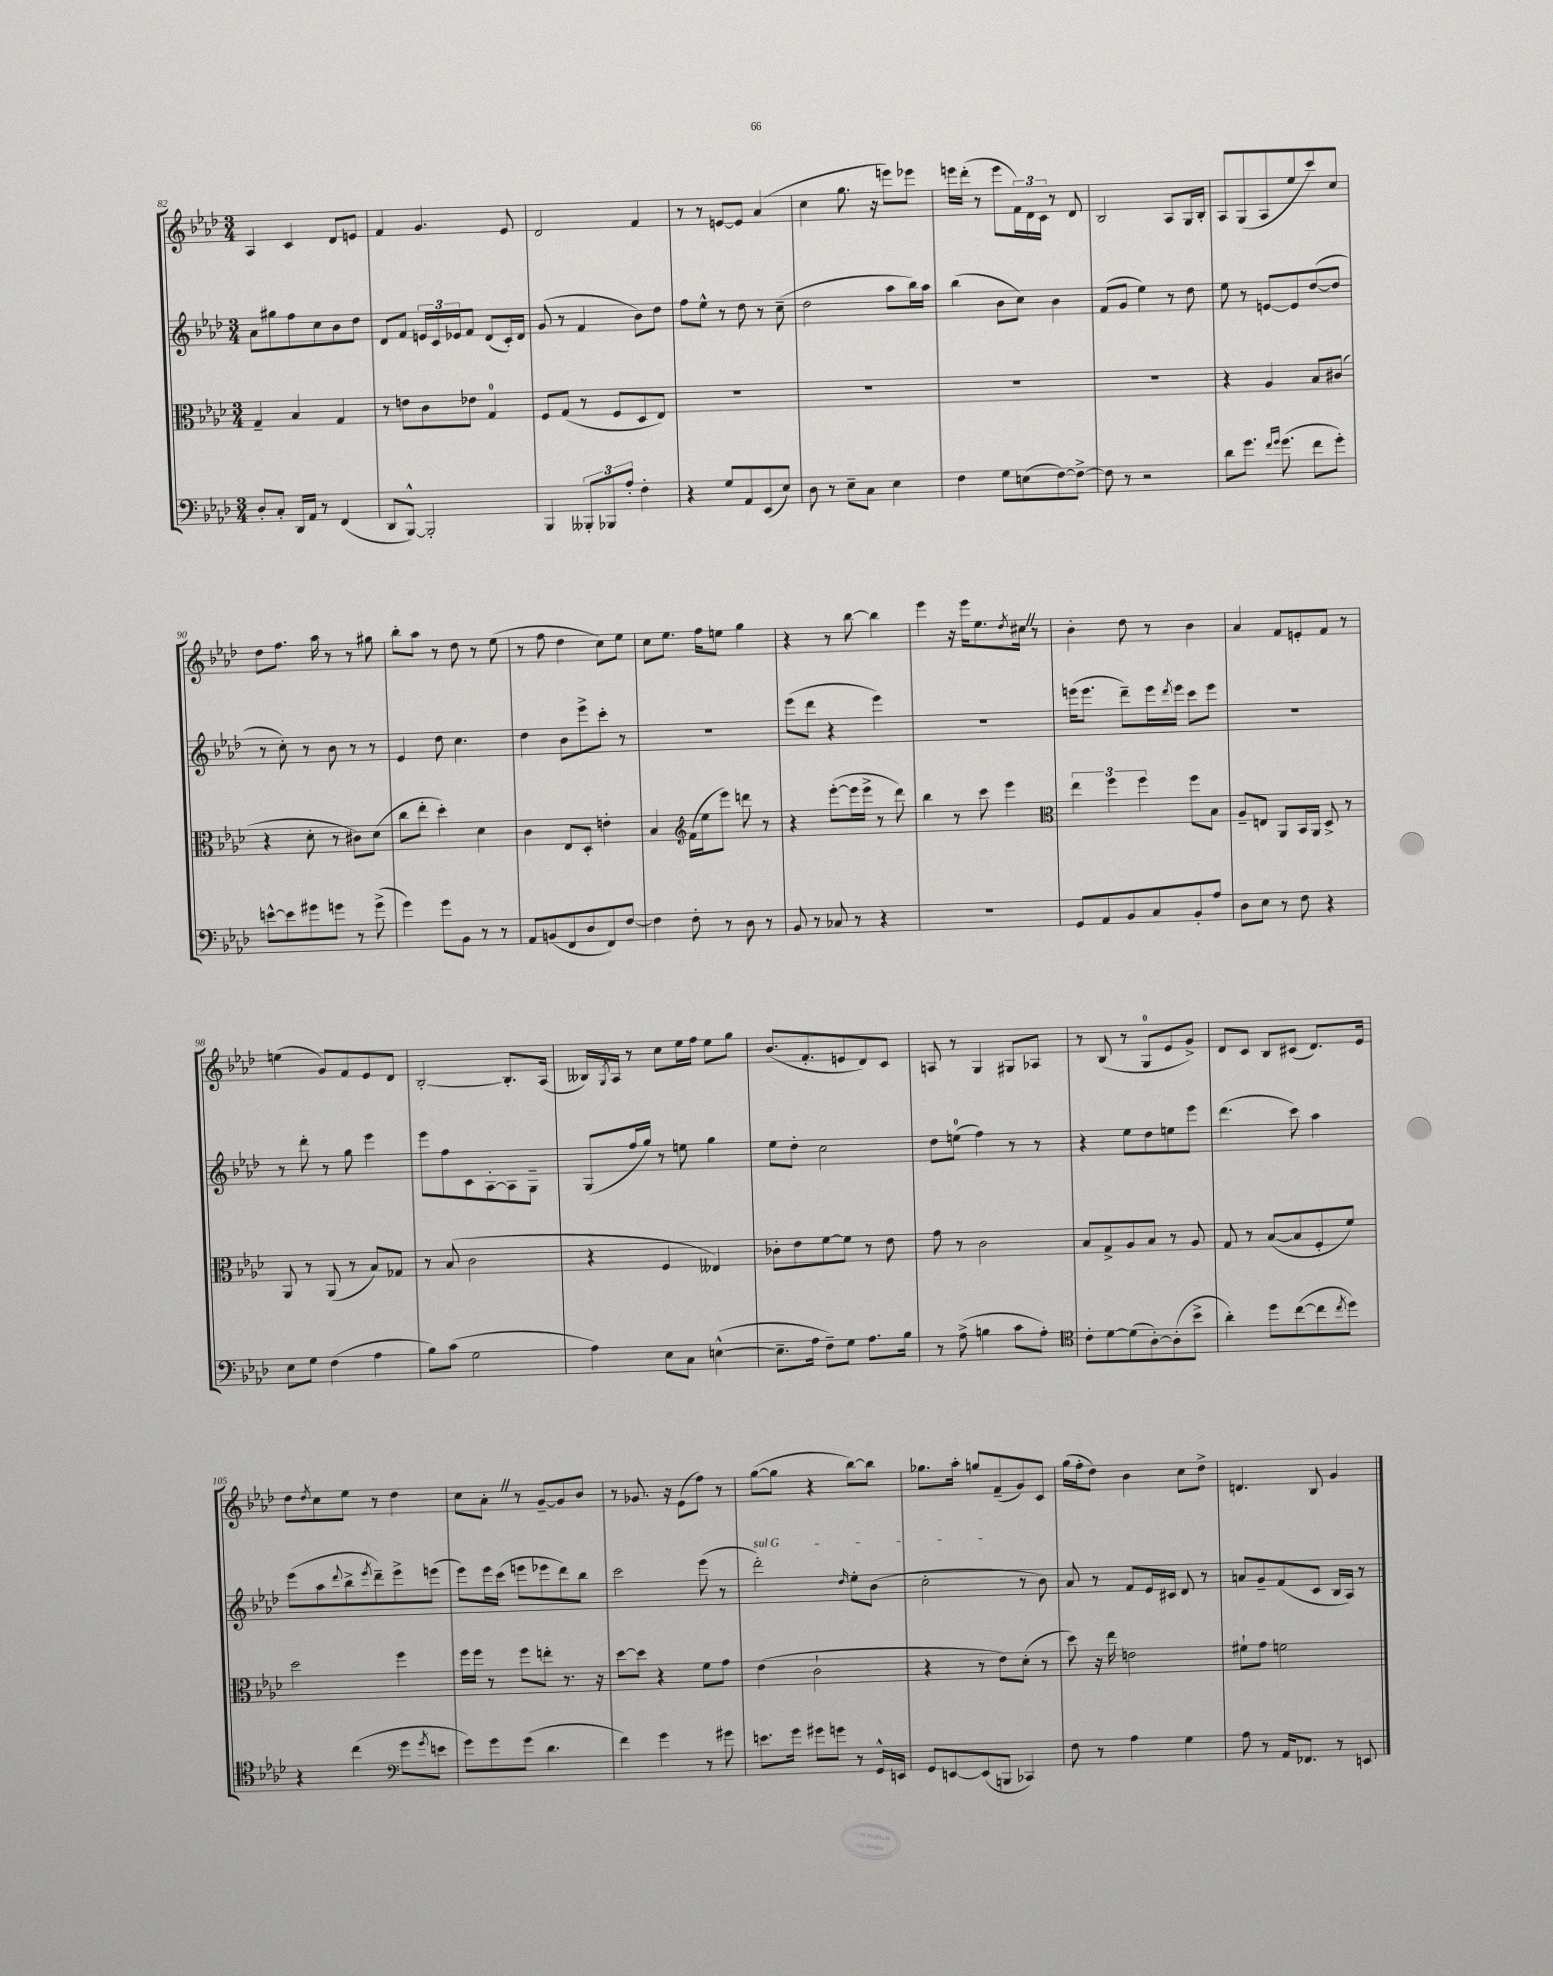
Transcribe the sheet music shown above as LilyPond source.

<<
\new StaffGroup <<
\new Staff = "s0" {
    \clef treble \key aes \major \numericTimeSignature \time 3/4
    aes4 c'4 des'8 e'8 |
    f'4 g'4. ees'8 |
    des'2 f'4 |
    r8 r8 e'8~ e'8 aes'4( |
    c''4 g''8. r16 e'''8) ees'''8 |
    e'''16 des'''16-.( r8 e'''8 \tuplet 3/2 { f'16) des'16 c'16 } r8 des'8 |
    bes2 aes8 g16 bes16-. |
    aes8 g8( aes8 ees''8 c'''8) c''8 |
    des''8 f''8. aes''16 r8 r8 gis''8 |
    bes''8-. aes''8 r8 des''8 r8 ees''8( |
    r8 f''8 des''4 c''8) ees''8 |
    c''8 ees''8. f''16 e''8 g''4 |
    r4 r8 bes''8~ bes''4 |
    ees'''4 r16 ees'''16 ees''8. \acciaccatura { des''8 } cis''16 \once \override BreathingSign.text = \markup { \musicglyph "scripts.caesura.straight" } \breathe r8 |
    bes'4-. des''8 r8 bes'4 |
    aes'4 f'8 e'8-. f'8 r8 |
    e''4( g'8) f'8 ees'8 des'8 |
    bes2~-. bes8.-. aes16( |
    beses16) \acciaccatura { g8 } aes16 r8 c''8 ees''16 f''16 ees''8 g''8 |
    bes'8.( f'8.-. e'8 des'8) c'8 |
    a8 r8 g4 gis8 aes8 |
    r8 bes8( r8 g8-0 ees'8 g'8->) |
    des'8 c'8 bes8 cis'8( des'8.) ees'16 |
    des''8 \acciaccatura { des''8 } c''8 ees''8 r8 des''4 |
    c''8 aes'8-. \once \override BreathingSign.text = \markup { \musicglyph "scripts.caesura.straight" } \breathe r8 g'8~-- g'8 bes'8 |
    r8 ges'8. r16 ees'8( f''8) r8 |
    g''8~( g''8 r4 bes''8~) bes''8 |
    ges''8. aes''16-. g''8 f'8--( g'8) c'8 |
    g''16( f''16-. des''8) bes'4 c''8 des''8-> |
    d'4. bes8 g'4 \bar "|." |
}
\new Staff = "s1" {
    \clef treble \key aes \major \numericTimeSignature \time 3/4
    aes'8 gis''8 f''8 c''8 bes'8 des''8 |
    des'8 f'8 \tuplet 3/2 { e'16 c'16 ees'16 } f'8 des'8( c'16-.) des'16 |
    g'8( r8 f'4 bes'8) des''8 |
    f''8 ees''8-^ r8 des''8 r8 c''8--( |
    des''2 aes''8 bes''16) aes''16 |
    bes''4( bes'8 c''8) bes'4 |
    f'8( g'8 ees''4) r8 des''8 |
    ees''8 r8 e'8~ e'8 des''8~( des''8 |
    r8 c''8-.) r8 bes'8 r8 r8 |
    ees'4 des''8 c''4. |
    des''4 bes'8 ees'''8-> c'''8-. r8 |
    R2. |
    ees'''8( des'''8 r4 ees'''4) |
    R2. |
    e'''16( e'''8. des'''8--) e'''16 \acciaccatura { des'''8 } e'''16 c'''8 e'''8 |
    R2. |
    r8 des'''8-. r8 g''8 ees'''4 |
    ees'''8 f''8 c'8 aes8~-. aes8 g8-- |
    g8( f''16 g''16) r8 e''8 g''4 |
    ees''8 des''8-. c''2 |
    des''8 e''8-0( f''4) r8 r8 |
    r4 ees''8 des''8 e''8 ees'''8 |
    des'''4.( c'''8) aes''4 |
    ees'''8( aes''8 \appoggiatura { des'''8 } bes''8-> \acciaccatura { ees'''8 } des'''8--) ees'''8-> e'''8( |
    ees'''8) ees'''16 c'''16( e'''8 ees'''8 des'''8) bes''8 |
    c'''2 ees'''8( r8 |
    \once \override TextSpanner.bound-details.left.text = \markup { \italic "sul G" } des'''2-.\startTextSpan) \grace { des''16 } ees''8-. bes'8( |
    c''2-.\stopTextSpan r8 bes'8) |
    aes'8 r8 f'8 ees'16 cis'16 des'8 r8 |
    a'8 g'8-- f'8( c'8 bes16 aes16) r8 \bar "|." |
}
\new Staff = "s2" {
    \clef alto \key aes \major \numericTimeSignature \time 3/4
    g4-- bes4 g4 |
    r8 e'8 c'8 ees'8 g4-0 |
    f8 g8( r8 f8 des8 ees8) |
    R2. |
    R2. |
    R2. |
    R2. |
    r4 aes4 bes8 cis'8( |
    r4 des'8-. r8 cis'8) des'8( |
    c''8 ees''8-. des''4-.) des'4 |
    c'4 ees8 des8-. e'4-. |
    bes4 \clef treble f'16( ees''16 ees'''8) d'''8 r8 |
    r4 ees'''8~-.( ees'''16 ees'''16-> r8 des'''8) |
    bes''4 r8 c'''8 ees'''4 |
    \clef alto \tuplet 3/2 { ees''4 f''4 f''4 } f''8 bes8 |
    aes8-- e8 aes,8 bes,16 aes,16 des8-> r8 |
    aes,8 r8 aes,8( r8 bes8) ges8 |
    r8 bes8( c'2 |
    r4 f4 eeses4) |
    ces'8-. ees'8 f'8~ f'8 r8 ees'8 |
    g'8 r8 c'2 |
    bes8 g8-> aes8 bes8 r8 aes8 |
    g8 r8 bes8~( bes8 f8-. f'8) |
    des''2 f''4 |
    f''16 f''16 r8 f''8 e''8-. r8. r16 |
    des''8~ des''8 r4 f'8 g'8 |
    ees'4( c'2-! |
    r4 r8 ees'8) des'8-.( r8 |
    des''8) r16 ees''16 e'2 |
    fis'8-! g'8 f'2 \bar "|." |
}
\new Staff = "s3" {
    \clef bass \key aes \major \numericTimeSignature \time 3/4
    des8-. c8-. des,16 aes,16 r8 f,4( |
    des,8 bes,,8~-^) bes,,2-. |
    bes,,4 \tuplet 3/2 { beses,,8-. bes,,8 aes8-. } f4-. |
    r4 g8 aes,8 ees,8( ees8) |
    des8 r8 ees8-- c8 ees4 |
    f4 g8 e8( f8~) f8~-> |
    f8 r8 r2 |
    des'8 g'8. \grace { f'16 g'16 } g'8.( f'8 g'8-.) |
    e'8~-^ e'8 gis'8 g'8 r8 g'8->( |
    g'4) g'8 bes,8 r8 r8 |
    aes,8 b,8( f,8 des8 f,8) f8~ |
    f4 f8-. r8 des8 r8 |
    bes,8 r8 ces8 r8 r4 |
    R2. |
    g,8 aes,8 bes,8 c8 bes,8-. aes8 |
    des8 ees8 r8 f8 r4 |
    ees8 g8 f4( aes4 |
    bes8) c'8( g2 |
    aes4) ees8 c8 e4~-^( |
    e8.-- aes16 f8--) g8 aes8. bes16 |
    r8 aes8->( b4 c'8 aes8-.) |
    \clef tenor c'8-. des'8~ des'8( aes8~-.) aes8-.( bes'8-> |
    aes'4-.) des''8 c''8~( c''8 \acciaccatura { c''8 } des''8) |
    r4 c''4( \clef bass g'8 \acciaccatura { g'8 } e'8 |
    g'8) g'8 g'8( des'4. |
    f'4) g'4 r8 gis'8 |
    e'8. g'16 gis'8 g'8 r8 g,16-^ e,16 |
    g,8 e,8~ e,8( b,,8 ces,4) |
    f8 r8 aes4 g4 |
    aes8 r8 aes,16 fes,8. r8 e,8 \bar "|." |
}
>>
>>
\layout { \context { \Score currentBarNumber = #82 } }
